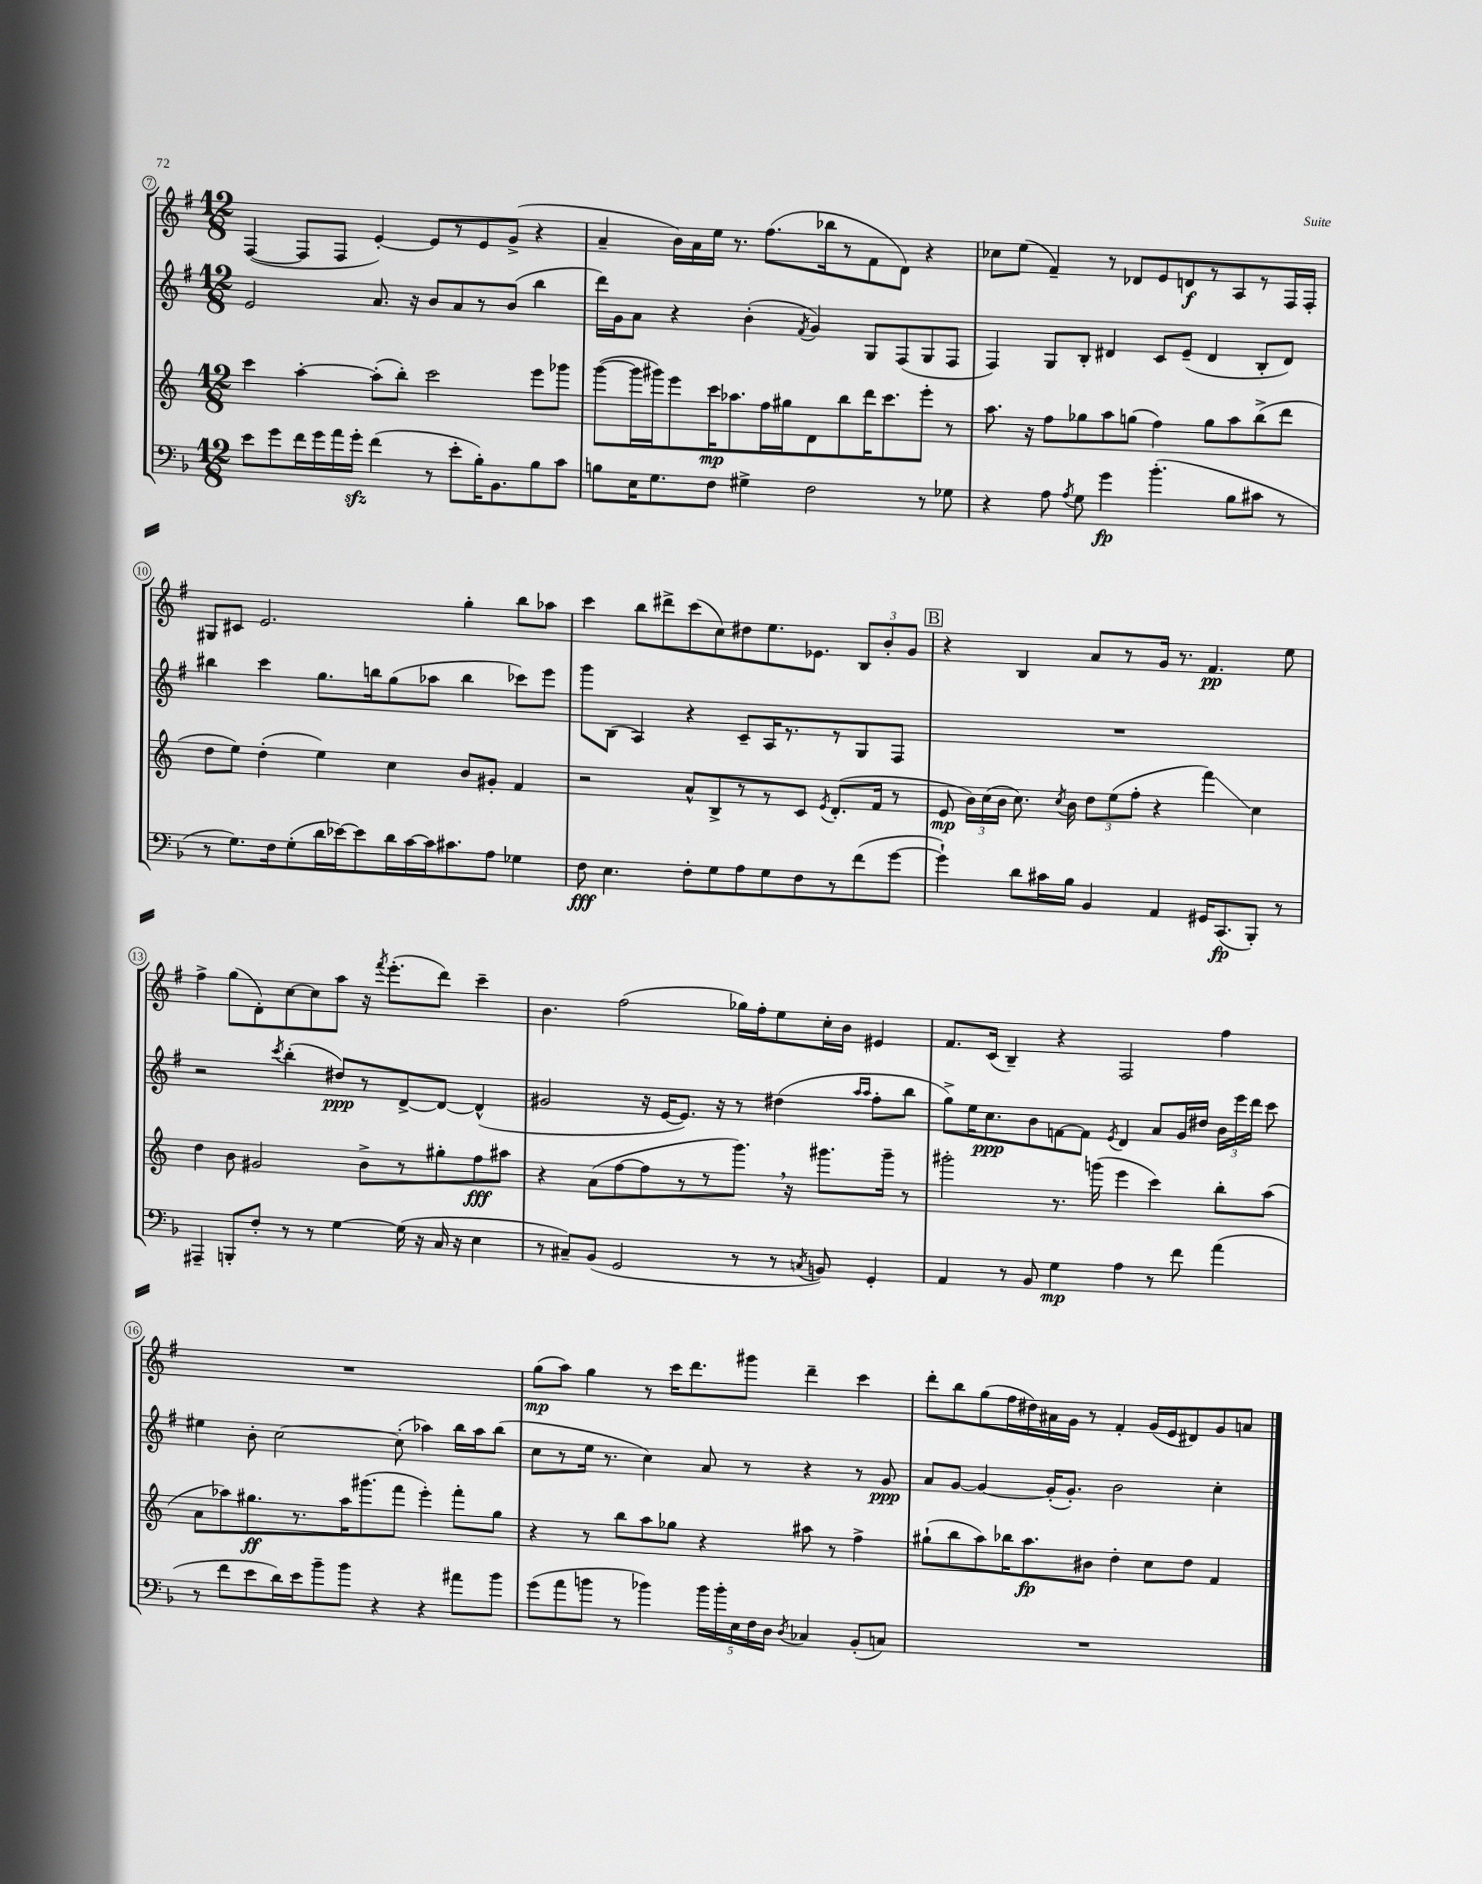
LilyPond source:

<<
\new StaffGroup <<
\new Staff = "s0" {
    \clef treble \key g \major \numericTimeSignature \time 12/8
    \autoBeamOff fis4~( fis8[ fis8] e'4~-.) e'8[ r8 e'8 g'8]->( r4 |
    a'4-- b'16[) a'16 e''16] r8. fis''8.[( bes''16 r8 fis'8 d'8]) r4 |
    ces''8[ e''8]( fis'4--) r8 des'8[ e'8 d'8\f r8 a8 r8 fis16 fis16]-. |
    gis8[ cis'8] e'2. g''4-. b''8[ aes''8] |
    c'''4 b''8[ dis'''8-> c'''8( c''8) dis''8 e''8. ees'8.] \tuplet 3/2 { b8[ b'8-. g'8] } |
    \mark \markup { \box "B" } r4 b4 a'8[ r8 g'16] r8. fis'4.\pp e''8 |
    fis''4-> g''8[( d'8-.) c''8~ c''8 a''8] r16 \acciaccatura { fis'''8 } e'''8.[-.( d'''8]) c'''4-- |
    b'4. fis''2( ges''16[) fis''16-. e''8 c''16-. b'16] eis'4 |
    fis'8.[ c'16]( b4--) r4 fis2 fis''4 |
    R1. |
    g''8[\mp( a''8]) g''4 r8 c'''16[ d'''8. gis'''8] d'''4-- c'''4 |
    d'''8[-. b''8 g''8( fis''16 dis''16) ais'16 g'16] r8 fis'4-. g'16[( e'16 dis'8) g'8 a'8] \bar "|." |
}
\new Staff = "s1" {
    \clef treble \key g \major \numericTimeSignature \time 12/8
    \autoBeamOff e'2 a'8. r16 b'8[ a'8 r8 b'8]( b''4 |
    d'''16[) g'16 a'8] r4 b'4-.( \acciaccatura { fis'8 } g'4) g8[ fis8( g8 fis8] |
    fis4) g8[ b8]-. dis'4 c'8[ e'8]--( dis'4 b8[-. dis'8]) |
    bis''4 c'''4 g''8.[ b''16 g''8( aes''8] b''4 ces'''8[) e'''8] |
    g'''8[ b8]( a4) r4 c'8[-- a16 r8. r8 g8 fis8] |
    \mark \markup { \box "B" } R1. |
    r2 \acciaccatura { c'''8 } b''4-.( dis''8[\ppp) r8 d'8~-> d'8]~ d'4-^( |
    gis'2 r16 e'16[~ e'8.]) r16 r8 dis''4( \grace { a''16[ a''16] } fis''8[-. b''8] |
    g''8[->) e''16 c''8.\ppp b'8 f'8~ f'8] \acciaccatura { e'8 } d'4 a'8[ g'16 dis''16] \tuplet 3/2 { b'16[ e'''16 d'''16] } c'''8 |
    eis''4 b'8-. c''2~ c''8-.( aes''4) b''16[ aes''16 b''8]( |
    c''8[ r8 e''16] r8. c''4) a'8 r8 r4 r8 g'8\ppp |
    a'8[ g'8]~ g'4~ g'16[-.( g'8.]-.) b'2 c''4-. \bar "|." |
}
\new Staff = "s2" {
    \clef treble \key c \major \numericTimeSignature \time 12/8
    \autoBeamOff c'''4 a''4~-. a''8[-.( b''8]-.) c'''2 e'''8[ ges'''8] |
    g'''8[~( g'''16 gis'''16) e'''8 c'''16\mp aes''8. f''16 gis''16 d'8 b''8 d'''16 c'''8. e'''8]-. r8 |
    a''8. r16 f''8[ ges''8 a''8 g''8]( f''4) g''8[ a''8 b''8->( d'''8] |
    d''8[ e''8]) d''4-.( e''4) c''4 b'8[ gis'8]-. f'4 |
    r2 a'8[-^ b8-> r8 r8 c'8] \acciaccatura { e'8 } d'8.[-.( f'16] r8 |
    \mark \markup { \box "B" } e'8\mp \tuplet 3/2 { b'16[) c''16( b'16] } c''8.) \acciaccatura { c''8 } b'16 \tuplet 3/2 { d''8[ e''8( f''8]-. } r4 f'''4\glissando) c''4 |
    d''4 b'8 gis'2 b'8[-> r8 gis''8-. f''8\fff ais''8] |
    r4 a'8[( f''8~ f''8 r8 r8 g'''8.]) \breathe r16 gis'''8.[ gis'''16]-- r8 |
    gis'''2-. r8. g'''16( e'''4 c'''4) b''8[-. a''8]( |
    a'8[ aes''8) gis''8.\ff r8. aes''16 gis'''8.( f'''8] e'''4-.) f'''8[-. gis''8] |
    r4 r8 b''8[ a''8 ges''8] r4 ais''8 r8 f''4-> |
    gis''8[-!( b''8 a''8) bes''16 a''8.\fp bis'8] d''4-. c''8[ d''8] f'4 \bar "|." |
}
\new Staff = "s3" {
    \clef bass \key f \major \numericTimeSignature \time 12/8
    \autoBeamOff e'8[ g'8 f'16 g'16 a'16 g'16]-.\sfz f'4( r8 e'8[-. bes16-.) bes,8. bes8 c'8] |
    b8[ e16 g8. f8] gis4-> f2 r8 ges8 |
    r4 a8 \acciaccatura { a8 } g8 g'4\fp bes'4.-.( bes8[ cis'8] r8 |
    r8 g8.[) f16 g8-.( d'16 ees'16~) ees'8 d'16 c'16~ c'16 cis'8. a8] ges4 |
    f8\fff e4. f8[-. g8 a8 g8 f8 r8 f'8( g'8]~ |
    \mark \markup { \box "B" } g'4-!) d'8[ cis'16 bes16] bes,4 a,4 gis,16[ c,8.\fp( bes,,8]-.) r8 |
    ais,,4-- b,,8[-. f8]-. r8 r8 g4~ g16( r16 c16 r16 e4 |
    r8 cis8[--) bes,8]( g,2 r8 r8 \acciaccatura { c8 } b,8) g,4-. |
    a,4 r8 bes,8 g4\mp a4 r8 f'8 a'4( |
    r8 f'8[ e'8 d'16) e'16 bes'8-- bes'8] r4 r4 ais'8[ bes'8] |
    g'8[( a'8 b'8] r8 bes'4) \tuplet 5/4 { bes'16[ bes'16-. e16 f16 d16] } \acciaccatura { d8 } ces4 bes,8[-.( c8]) |
    R1. \bar "|." |
}
>>
>>
\layout { \context { \Score currentBarNumber = #7 \override BarNumber.stencil = #(make-stencil-circler 0.1 0.3 ly:text-interface::print) } }
